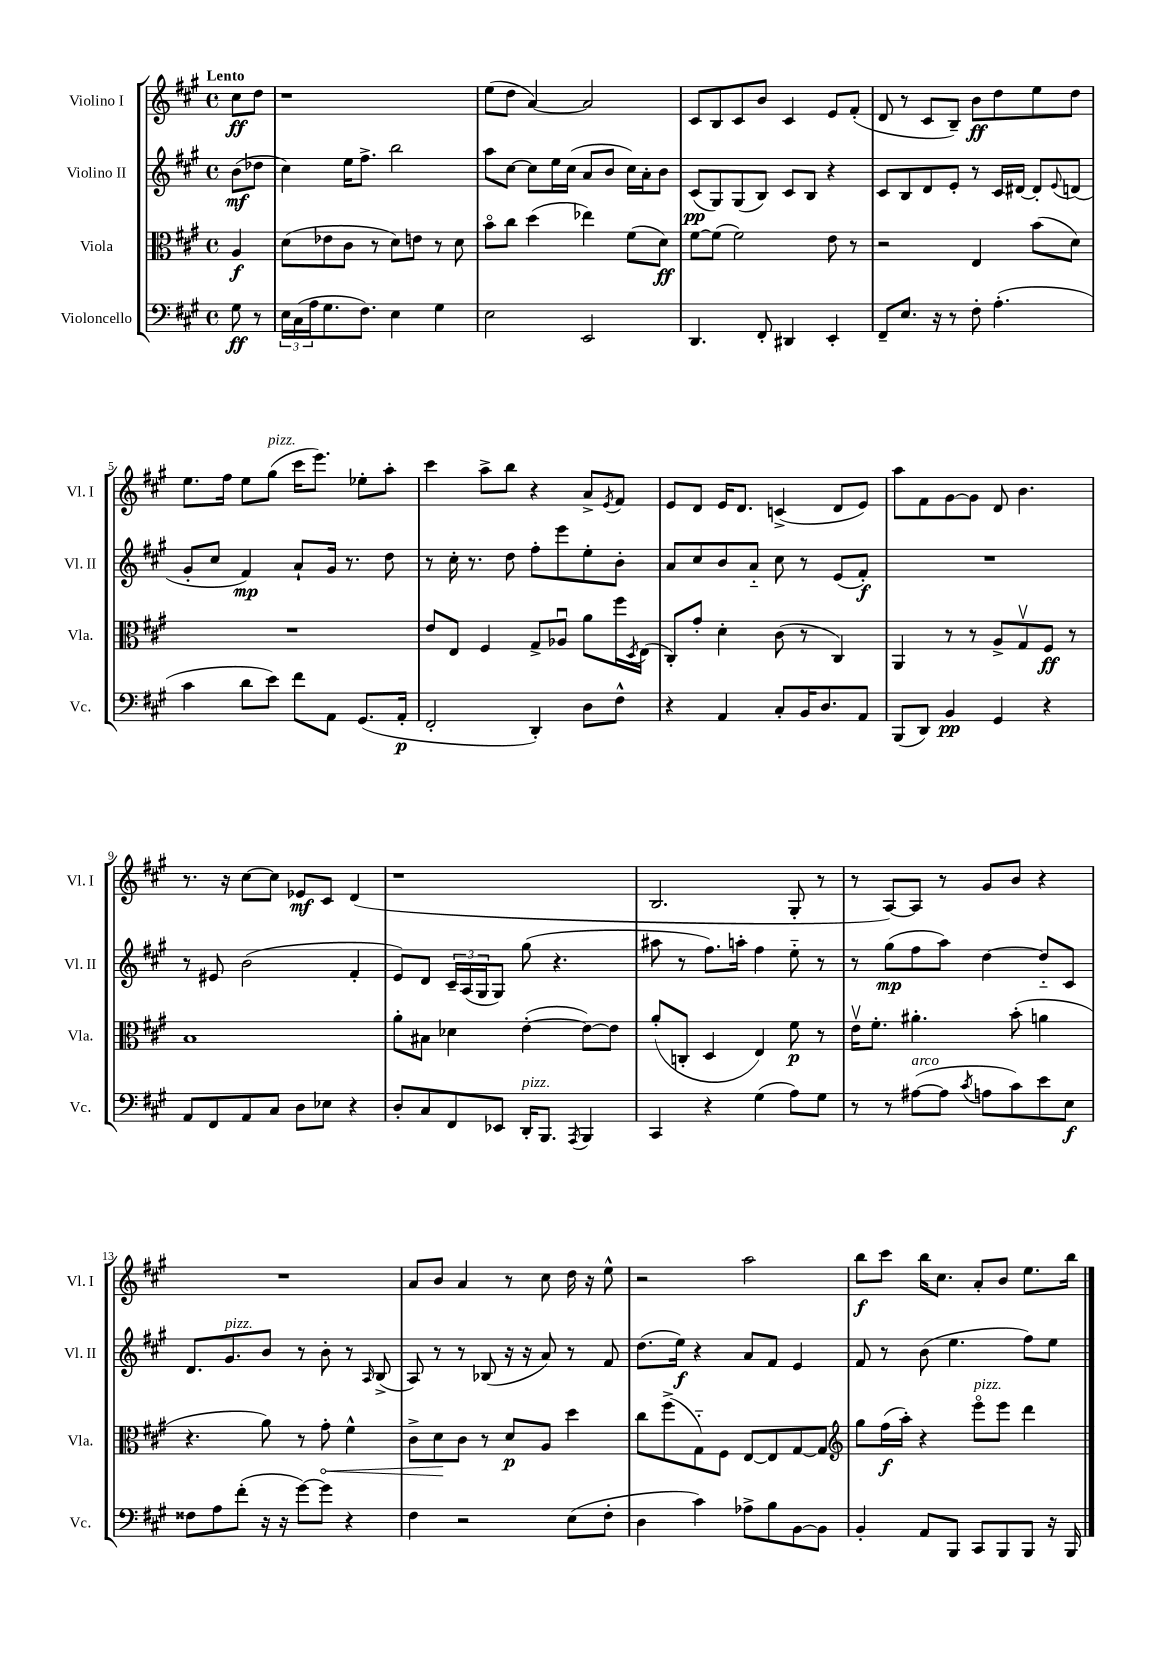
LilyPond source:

<<
\new StaffGroup <<
\new Staff = "s0" \with { instrumentName = "Violino I" shortInstrumentName = "Vl. I" } {
    \clef treble \key a \major \defaultTimeSignature \time 4/4 \partial 4 \tempo "Lento"
    cis''8\ff d''8 |
    r1 |
    e''8( d''8 a'4~) a'2 |
    cis'8 b8 cis'8 b'8 cis'4 e'8 fis'8-.( |
    d'8 r8 cis'8 b8--) b'8\ff d''8 e''8 d''8 |
    e''8. fis''16 e''8 gis''8^\markup { \italic "pizz." }( cis'''16 e'''8.) ees''8-. a''8-. |
    cis'''4 a''8-> b''8 r4 a'8-> \acciaccatura { e'8 } fis'8 |
    e'8 d'8 e'16 d'8. c'4->( d'8 e'8) |
    a''8 fis'8 gis'8~ gis'8 d'8 b'4. |
    r8. r16 cis''8~ cis''8 ees'8\mf cis'8 d'4( |
    r1 |
    b2. gis8-. r8 |
    r8 a8~) a8 r8 gis'8 b'8 r4 |
    R1 |
    a'8 b'8 a'4 r8 cis''8 d''16 r16 e''8-^ |
    r2 a''2 |
    b''8\f cis'''8 b''16 cis''8. a'8-. b'8 e''8. b''16 \bar "|." |
}
\new Staff = "s1" \with { instrumentName = "Violino II" shortInstrumentName = "Vl. II" } {
    \clef treble \key a \major \defaultTimeSignature \time 4/4 \partial 4
    b'8\mf( des''8 |
    cis''4) e''16 fis''8.-> b''2 |
    a''8 cis''8~ cis''8 e''16 cis''16( a'8 b'8 cis''16) a'16-. b'8 |
    cis'8\pp( gis8) gis8( b8) cis'8 b8 r4 |
    cis'8 b8 d'8 e'8-. r8 cis'16 dis'16~ dis'8-. \appoggiatura { e'8 } d'8( |
    gis'8-. cis''8 fis'4\mp) a'8-! gis'16 r8. d''8 |
    r8 cis''16-. r8. d''8 fis''8-. e'''8 e''8-. b'8-. |
    a'8 cis''8 b'8 a'8-_ cis''8 r8 e'8( fis'8-.\f) |
    R1 |
    r8 eis'8 b'2( fis'4-. |
    e'8) d'8 \tuplet 3/2 { cis'16-- a16( gis16 } gis8) gis''8( r4. |
    ais''8 r8 fis''8.) a''16-. fis''4 e''8-_ r8 |
    r8 gis''8\mp( fis''8 a''8) d''4~ d''8-_ cis'8 |
    d'8. gis'8.^\markup { \italic "pizz." } b'8 r8 b'8-. r8 \grace { a16 } b8->( |
    a8) r8 r8 bes8( r16 r16 a'8) r8 fis'8 |
    d''8.( e''16\f) r4 a'8 fis'8 e'4 |
    fis'8 r8 b'8( e''4. fis''8) e''8 \bar "|." |
}
\new Staff = "s2" \with { instrumentName = "Viola" shortInstrumentName = "Vla." } {
    \clef alto \key a \major \defaultTimeSignature \time 4/4 \partial 4
    a4\f |
    d'8( ees'8 cis'8 r8 d'8) e'8 r8 d'8 |
    b'8\flageolet cis''8 d''4( ees''4) fis'8( d'8\ff) |
    fis'8~ fis'8( fis'2) e'8 r8 |
    r2 e4 b'8( d'8) |
    R1 |
    e'8 e8 fis4 gis8-> aes8\downbow a'8 fis''16 \acciaccatura { d8 } e16( |
    cis8-.) gis'8-. d'4-. cis'8( r8 cis4) |
    a,4 r8 r8 a8-> gis8\upbow fis8\ff r8 |
    b1 |
    a'8-. bis8 des'4 e'4~-.( e'8~) e'8 |
    a'8-.( c8-. d4 e4) fis'8\p r8 |
    e'16\upbow fis'8.-. ais'4.-. b'8-.( a'4 |
    r4. a'8) r8 \once \override Hairpin.circled-tip = ##t gis'8-.\< fis'4-^ |
    cis'8-> d'8\! cis'8 r8 d'8\p a8 d''4 |
    cis''8 fis''8->( gis8-_) fis8 e8~ e8 gis8~ gis8 |
    \clef treble gis''8 fis''16\f( a''16-.) r4 e'''8\flageolet^\markup { \italic "pizz." } e'''8 d'''4 \bar "|." |
}
\new Staff = "s3" \with { instrumentName = "Violoncello" shortInstrumentName = "Vc." } {
    \clef bass \key a \major \defaultTimeSignature \time 4/4 \partial 4
    gis8\ff r8 |
    \tuplet 3/2 { e16 cis16( a16 } gis8. fis8.) e4 gis4 |
    e2 e,2 |
    d,4. fis,8-. dis,4 e,4-. |
    fis,8-- e8. r16 r8 fis8-. a4.-.( |
    cis'4 d'8 e'8) fis'8 a,8 gis,8.( a,16-.\p |
    fis,2-. d,4-.) d8 fis8-^ |
    r4 a,4 cis8-. b,16 d8. a,8 |
    b,,8( d,8) b,4\pp gis,4 r4 |
    a,8 fis,8 a,8 cis8 d8 ees8 r4 |
    d8-. cis8 fis,8 ees,8 d,16-.^\markup { \italic "pizz." } b,,8. \acciaccatura { a,,8 } b,,4 |
    cis,4 r4 gis4( a8) gis8 |
    r8 r8 ais8~^\markup { \italic "arco" }( ais8 \acciaccatura { cis'8 } a8 cis'8) e'8 e8\f |
    fisis8 a8 fis'8-.( r16 r16 gis'8~) gis'8 r4 |
    fis4 r2 e8( fis8-. |
    d4 cis'4) aes8-> b8 b,8~ b,8 |
    b,4-. a,8 b,,8 cis,8 b,,8 b,,8 r16 b,,16 \bar "|." |
}
>>
>>
